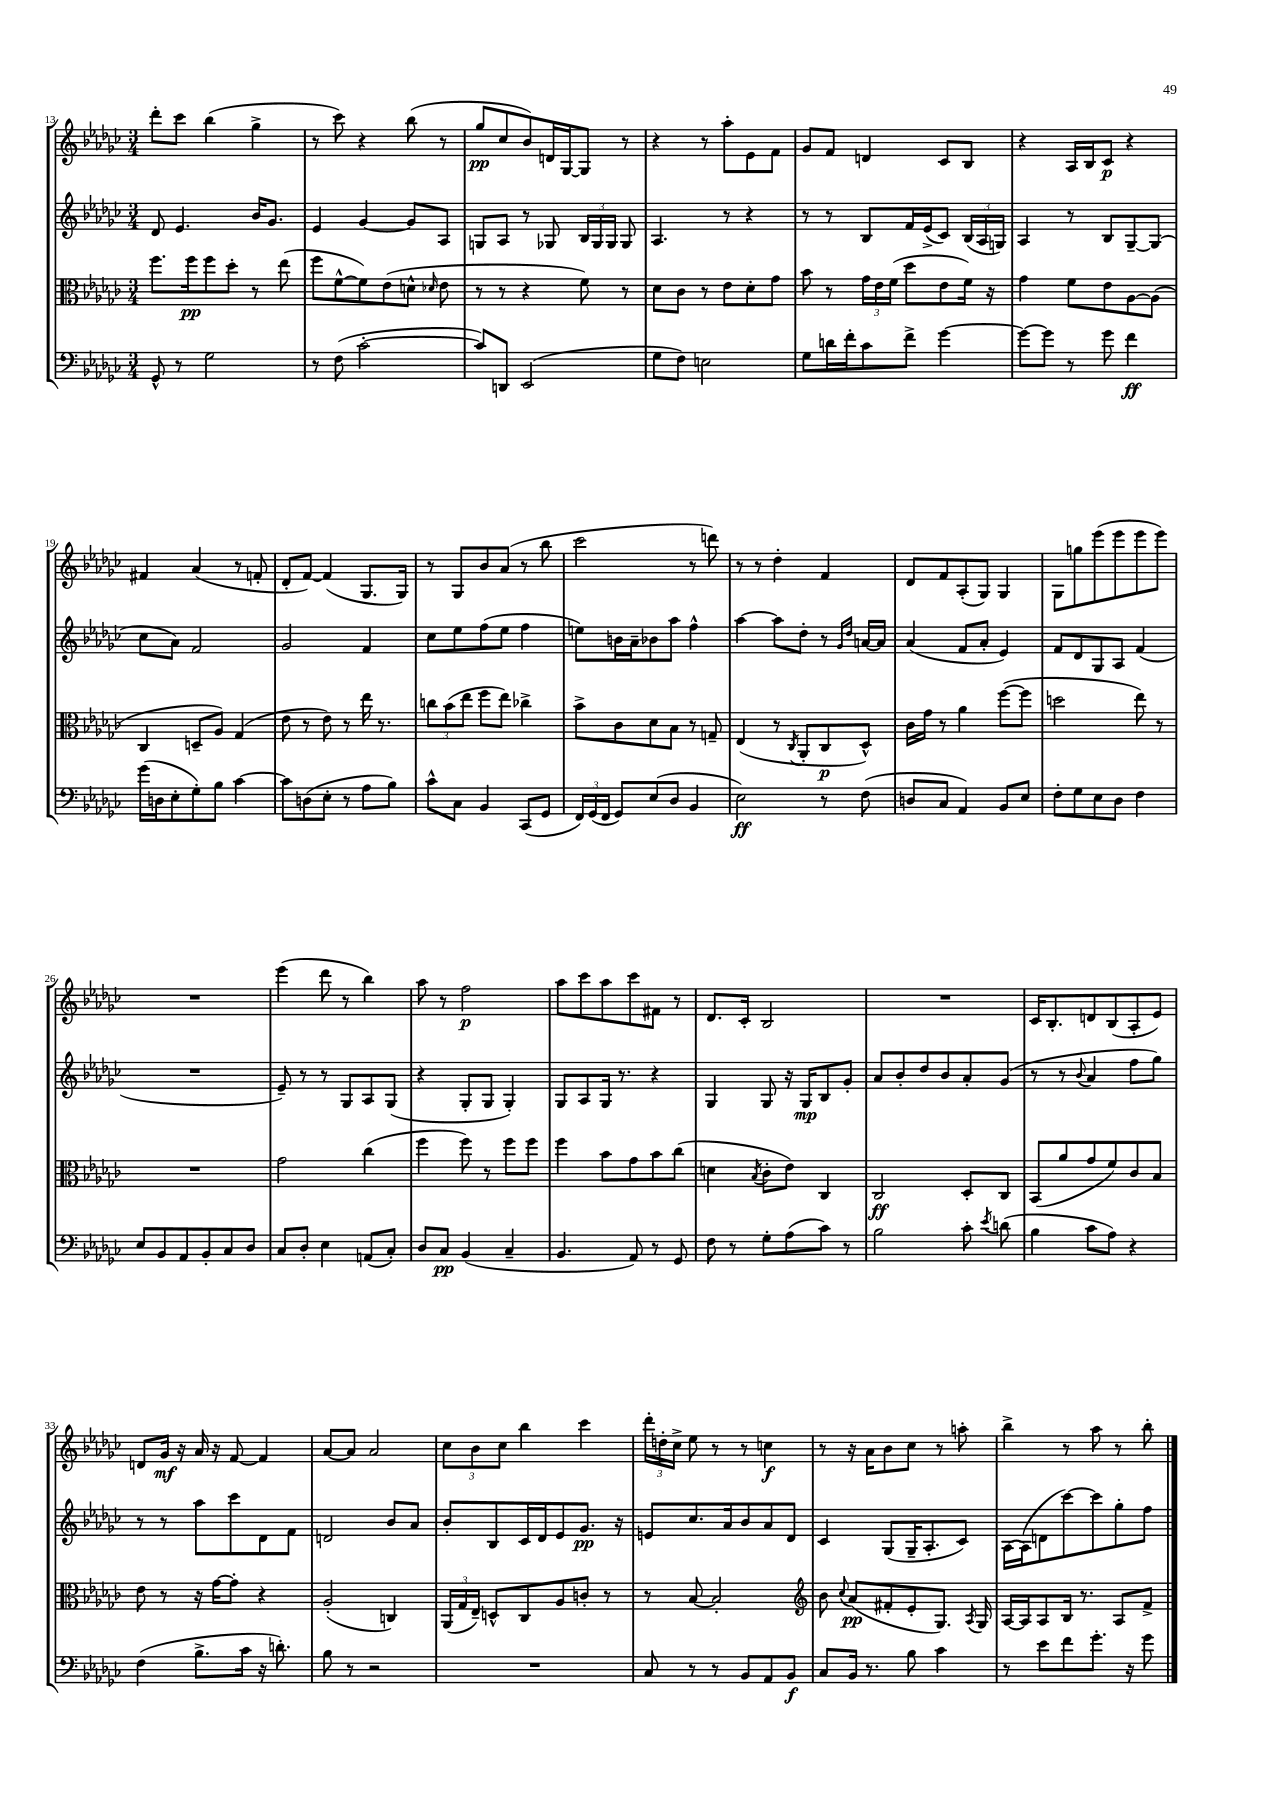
<<
\new StaffGroup <<
\new Staff = "s0" {
    \clef treble \key ges \major \numericTimeSignature \time 3/4
    \autoBeamOff des'''8[-. ces'''8] bes''4( ges''4-> |
    r8 ces'''8) r4 bes''8( r8 |
    ges''8[\pp ces''8 bes'8) d'16 ges16~ ges8] r8 |
    r4 r8 aes''8[-. ees'8 f'8] |
    ges'8[ f'8] d'4 ces'8[ bes8] |
    r4 aes16[ bes16 ces'8]\p r4 |
    fis'4 aes'4( r8 f'8-. |
    des'8[-. f'8]~) f'4( ges8.[ ges16]) |
    r8 ges8[ bes'8 aes'8]( r8 bes''8 |
    ces'''2 r8 d'''8) |
    r8 r8 des''4-. f'4 |
    des'8[ f'8 aes8-.( ges8]) ges4 |
    ges8[ g''8 ees'''8( ees'''8 ees'''8 ees'''8]) |
    R2. |
    ees'''4( des'''8 r8 bes''4) |
    aes''8 r8 f''2\p |
    aes''8[ ces'''8 aes''8 ces'''8 fis'8] r8 |
    des'8.[ ces'16]-. bes2 |
    R2. |
    ces'16[ bes8.-. d'8 bes8( aes8-. ees'8]) |
    d'8[ ges'16]\mf r16 aes'16 r16 f'8~ f'4 |
    aes'8[~ aes'8] aes'2 |
    \tuplet 3/2 { ces''8[ bes'8 ces''8] } bes''4 ces'''4 |
    \tuplet 3/2 { des'''16[-. d''16-. ces''16]-> } ees''8 r8 r8 c''4\f |
    r8 r16 aes'16[ bes'8 ces''8] r8 a''8-. |
    bes''4-> r8 aes''8 r8 bes''8-. \bar "|." |
}
\new Staff = "s1" {
    \clef treble \key ges \major \numericTimeSignature \time 3/4
    \autoBeamOff des'8 ees'4. bes'16[ ges'8.] |
    ees'4 ges'4~ ges'8[ aes8] |
    g8[ aes8] r8 ges8 \tuplet 3/2 { bes16[ ges16 ges16] } ges8 |
    aes4. r8 r4 |
    r8 r8 bes8[ f'16 ees'16->( ces'8]) \tuplet 3/2 { bes16[( aes16 g16]) } |
    aes4 r8 bes8[ ges8~-- ges8]( |
    ces''8[ aes'8]) f'2 |
    ges'2 f'4 |
    ces''8[ ees''8 f''8( ees''8] f''4 |
    e''8[) b'16 aes'16-- bes'8 aes''8] f''4-^ |
    aes''4~ aes''8[ des''8]-. r8 \grace { ges'16[ des''16] } a'16[~ a'16] |
    aes'4( f'8[ aes'8]-. ees'4) |
    f'8[ des'8 ges8 aes8] f'4( |
    R2. |
    ees'8--) r8 r8 ges8[ aes8 ges8]( |
    r4 ges8[-. ges8] ges4-.) |
    ges8[ aes8 ges16] r8. r4 |
    ges4 ges8 r16 ges16[\mp bes8 ges'8]-. |
    aes'8[ bes'8-. des''8 bes'8 aes'8-. ges'8]( |
    r8 r8 \appoggiatura { bes'8 } aes'4 f''8[ ges''8]) |
    r8 r8 aes''8[ ces'''8 des'8 f'8] |
    d'2 bes'8[ aes'8] |
    bes'8[-. bes8 ces'16 des'16 ees'8 ges'8.]\pp r16 |
    e'8[ ces''8. aes'16 bes'8 aes'8 des'8] |
    ces'4 ges8[( ges16-- aes8.-. ces'8]) |
    aes16[~ aes16( d'8 ces'''8~) ces'''8 ges''8-. f''8] \bar "|." |
}
\new Staff = "s2" {
    \clef alto \key ges \major \numericTimeSignature \time 3/4
    \autoBeamOff f''8.[ f''16\pp f''8 des''8]-. r8 ees''8( |
    f''8[ f'8~-^ f'8) ees'8( d'8]-^ \grace { des'16 } ees'8 |
    r8 r8 r4 f'8) r8 |
    des'8[ ces'8] r8 ees'8[ des'8-. ges'8] |
    bes'8 r8 \tuplet 3/2 { ges'16[ ees'16 f'16]( } des''8[ ees'8 f'16]) r16 |
    ges'4 f'8[ ees'8 aes8~ aes8]( |
    ces4 d8[-- aes8]) ges4( |
    ees'8 r8 ees'8) r8 ees''16 r8. |
    \tuplet 3/2 { c''8[ bes'8( ees''8] } f''8[ ees''8]) ces''4-> |
    bes'8[-> ces'8 des'8 bes8] r8 g8-- |
    ees4( r8 \acciaccatura { ces8 } aes,8[-. ces8\p des8]-^) |
    ces'16[ ges'16] r8 aes'4 f''8[~( f''8] |
    d''2 ees''8) r8 |
    R2. |
    ges'2 ces''4( |
    f''4 f''8) r8 f''8[ f''8] |
    f''4 bes'8[ ges'8 bes'8 ces''8]( |
    d'4 \acciaccatura { bes8 } ces'8[-. ees'8]) ces4 |
    ces2\ff des8[-. ces8] |
    bes,8[( aes'8 ges'8 f'8) ces'8 bes8] |
    ees'8 r8 r16 ges'16[~ ges'8]-. r4 |
    aes2-.( c4) |
    \tuplet 3/2 { aes,16[( ges16 ees16]--) } d8[-^ ces8 aes8 c'8]-. r8 |
    r8 bes8~ bes2-. |
    \clef treble bes'8 \appoggiatura { ces''8 } aes'8[\pp( fis'8-. ees'8-. ges8.]) \acciaccatura { aes8 } ges16 |
    aes16[~ aes16 aes8 bes16] r8. aes8[ f'8]-> \bar "|." |
}
\new Staff = "s3" {
    \clef bass \key ges \major \numericTimeSignature \time 3/4
    \autoBeamOff ges,8-^ r8 ges2 |
    r8 f8( ces'2~-. |
    ces'8[) d,8] ees,2( |
    ges8[ f8]) e2 |
    ges8[ d'16 f'16-. ces'8 f'8]-> ges'4~ |
    ges'8[~ ges'8] r8 ges'8 f'4\ff |
    ges'16[( d16 ees8-. ges8-.) bes8] ces'4~ |
    ces'8[ d8( ees8]-. r8 aes8[ bes8]) |
    ces'8[-^ ces8] bes,4 ces,8[( ges,8] |
    \tuplet 3/2 { f,16[) ges,16( f,16] } ges,8[) ees8( des8] bes,4 |
    ees2\ff) r8 f8( |
    d8[ ces8] aes,4) bes,8[ ees8] |
    f8[-. ges8 ees8 des8] f4 |
    ees8[ bes,8 aes,8 bes,8-. ces8 des8] |
    ces8[ des8]-. ees4 a,8[( ces8]-.) |
    des8[ ces8]\pp bes,4( ces4-- |
    bes,4. aes,8) r8 ges,8 |
    f8 r8 ges8[-. aes8( ces'8]) r8 |
    bes2 ces'8-. \acciaccatura { ees'8 } d'8( |
    bes4 ces'8[ aes8]) r4 |
    f4( bes8.[-> ces'16] r16 d'8.-.) |
    bes8 r8 r2 |
    R2. |
    ces8 r8 r8 bes,8[ aes,8 bes,8]\f |
    ces8[ bes,16] r8. bes8 ces'4 |
    r8 ees'8[ f'8 ges'8.]-. r16 ges'8 \bar "|." |
}
>>
>>
\layout { \context { \Score currentBarNumber = #13 } }
